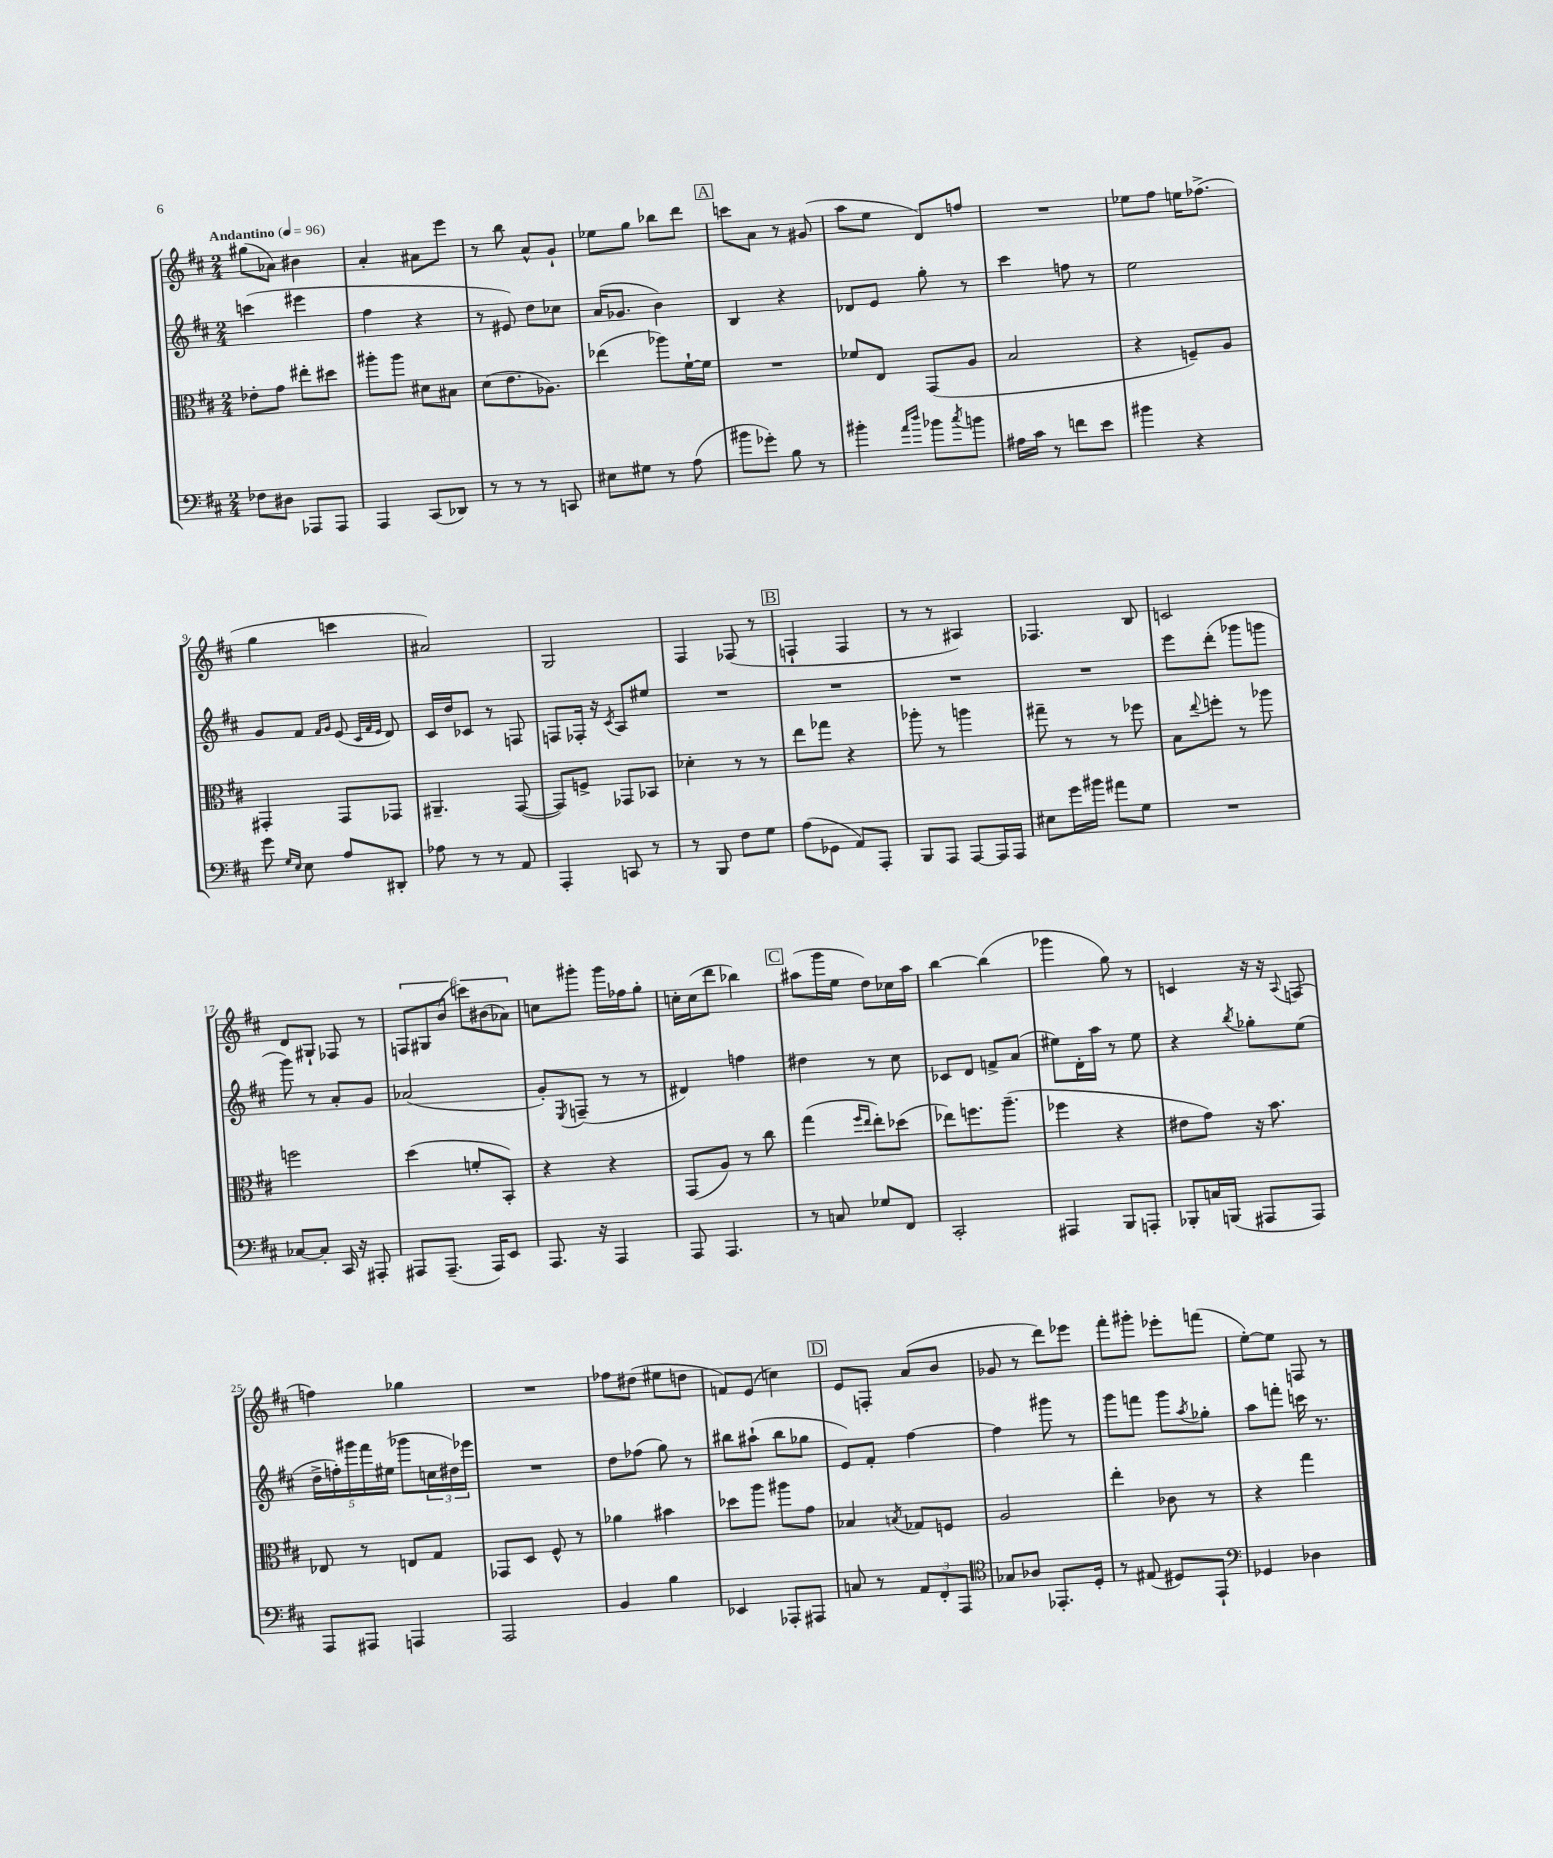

**kern	**kern	**kern	**kern
*staff4	*staff3	*staff2	*staff1
*clefF4	*clefC3	*clefG2	*clefG2
*k[f#c#]	*k[f#c#]	*k[f#c#]	*k[f#c#]
*M2/4	*M2/4	*M2/4	*M2/4
*MM96	*MM96	*MM96	*MM96
8F-	8e-'	(4ccc	(8gg#
8D#	8g	.	8a-)
8AAA-	8ee#'	4eee#	4b#
8AAA-	8dd#	.	.
=	=	=	=
4AAA	8aa#'	4ff#	4a'
.	8aa#	.	.
(8CC#	8d#	4r	8a#
8DD-)	8B#	.	8eee
=	=	=	=
8r	(8d	8r	8r
8r	8.e	8e#)	8bb
8r	.	8dd	8a^^
.	8.A-)	.	.
8CC	.	8cc-	8g`
=	=	=	=
8E#	(4ee-	(16a	8ee-
.	.	8.g-	.
8G#	.	.	8gg
8r	8aa-)	4b)	8bb-
(8A	[16f#`	.	8ddd
.	16f#]	.	.
=	=	=	=
8b#	2r	4B	8ccc
8g-')	.	.	8a
8B	.	4r	8r
8r	.	.	(8g#
=	=	=	=
4b#'	8f-	8d-	8aa
.	8E	8e	8ee
16qqa	.	.	.
16qqdd	.	.	.
8b-	(8GG	8gg'	8d)
8qcc#	.	.	.
8b	8A	8r	8ff
=	=	=	=
16A#	2B	4ccc#	2r
16c#	.	.	.
8r	.	.	.
8f	.	8ff	.
8e	.	8r	.
=	=	=	=
4b#	4r	2ee	8ee-
.	.	.	8ff#
4r	8F~)	.	16ee
.	.	.	(8.ff-^
.	8A	.	.
=	=	=	=
8g	4GG#'	8g	4gg
16qqG	.	.	.
16qqE	.	.	.
8E	.	8f#	.
.	.	16qqf#	.
.	.	16qqg	.
8A	8GG#	(8e	4ccc
.	.	32qqc#	.
.	.	32qqf#	.
.	.	32qqe	.
8DD#'	8GG-	8d)	.
=	=	=	=
8A-	4.AA#~	16c#	2a#)
.	.	16dd	.
8r	.	8c-	.
8r	.	8r	.
8AA	([8GG	8F	.
=	=	=	=
4AAA'	8GG])	8F	2G
.	8F^	16F-'	.
.	.	16r	.
.	.	8qc#	.
8CC	8GG-	8A	.
8r	8BB-	8ee#	.
=	=	=	=
8r	4d-'	2r	4F#
8BBB	.	.	.
8F#	8r	.	(8F-
8G	8r	.	8r
=	=	=	=
(8A	8ee	2r	4F`
8GG-	8gg-	.	.
8AA)	4r	.	4F
8AAA'	.	.	.
=	=	=	=
8BBB	8aa-'	2r	8r
8AAA	8r	.	8r
[8AAA	4aa	.	4A#)
16AAA]	.	.	.
16AAA	.	.	.
=	=	=	=
8E#	8gg#~	2r	4.F-
16g	8r	.	.
16b#	.	.	.
8a#	8r	.	.
8G	8ff-	.	8B
=	=	=	=
2r	8B	8eee	2c
.	8qqee	.	.
.	8ff'	(8ddd'	.
.	8r	8ggg-	.
.	8aa-	8ggg	.
=	=	=	=
[8C-	2ff	8ggg)	8d
8C-']	.	8r	8G#`
16CC#	.	8a'	8F-
16r	.	.	.
8AAA#'	.	8g	8r
=	=	=	=
8AAA#	(4dd	(2a-	12F
.	.	.	12G#
(8.AAA#~	.	.	.
.	.	.	(12b
.	8f'	.	12ccc)
16AAA#)	.	.	.
.	.	.	(12b#
8EE	8BB')	.	.
.	.	.	12a-)
=	=	=	=
8.AAA	4r	8g')	8cc
.	.	8qE	.
.	.	(8F~	8ggg#'
16r	.	.	.
4AAA	4r	8r	16ggg#
.	.	.	16ff-
.	.	8r	8gg'
=	=	=	=
8AAA	(8GG	4d#)	16cc'
.	.	.	(16cc
4.AAA	8A)	.	8ddd
.	8r	4ff	4bb-)
.	8cc#	.	.
=	=	=	=
8r	(4gg	4dd#	(8aa#
8C	.	.	16ggg
.	.	.	16ee
.	16qqff#	.	.
.	16qqee	.	.
8G-	8ee')	8r	8dd)
8FF#	(8dd-	8cc#	16cc-
.	.	.	16aa#
=	=	=	=
2CC#'	8ee-)	8c-	[4bb
.	8.ff	8d	.
.	.	8f^	(4bb]
.	(8.aa~	.	.
.	.	(8a	.
=	=	=	=
4AAA#	4ff-	8ee#)	4ggg-
.	.	16d'	.
.	.	16aa	.
8BBB	4r	8r	8gg)
8AAA'	.	8ee#	8r
=	=	=	=
8BBB-'	8e#	4r	4c
16C	8g)	.	.
(16BBB	.	.	.
.	.	8qbb	.
8AAA#	16r	8gg-'	16r
.	8.b	.	16r
.	.	.	8qqA
8AAA#)	.	(8ee	(8F
=	=	=	=
8AAA	8E-	20dd^	4ff)
.	.	20ff')	.
.	.	20ggg#	.
8AAA#	8r	.	.
.	.	20fff#	.
.	.	(20ee#	.
4AAA	8E	8ggg-	4gg-
.	8G	24cc	.
.	.	24dd#)	.
.	.	24eee-	.
=	=	=	=
2AAA	8GG-	2r	2r
.	8D	.	.
.	8F#^^	.	.
.	8r	.	.
=	=	=	=
4BB	4a-	8dd	8ff-
.	.	(8ff-	(8dd#
4B	4b#	8gg)	8ee#
.	.	8r	8dd
=	=	=	=
4EE-	8dd-	8bb#	8f)
.	8aa	(8aa#`	(8e
8AAA-'	8aa#	8bb#	4cc)
8AAA#	8g	8gg-	.
=	=	=	=
8C	4B-	8e)	8e
8r	.	8f#'	8F'
.	8qB	.	.
12AA	8G-	[4ff#	(8a
12FF#'	.	.	.
.	8F	.	8b
12AAA	.	.	.
=	=	=	=
*clefC4	*	*	*
8G-	2A	4ff#]	8g-
8A-	.	.	8r
8.EE-'	.	8ggg#	8ddd)
.	.	8r	8eee-
16D'	.	.	.
=	=	=	=
8r	4ee'	8ggg	8fff#'
(8E#	.	8fff	8ggg#'
8D#)	8c-	8ggg	8eee-'
.	.	8qaa	.
8EE`	8r	8gg-'	(8fff
=	=	=	=
*clefF4	*	*	*
4GG-	4r	8aa	[8ee')
.	.	8fff'	8ee]
4D-	4gg	16ccc	8F
.	.	8.r	.
.	.	.	8r
==	==	==	==
*-	*-	*-	*-
